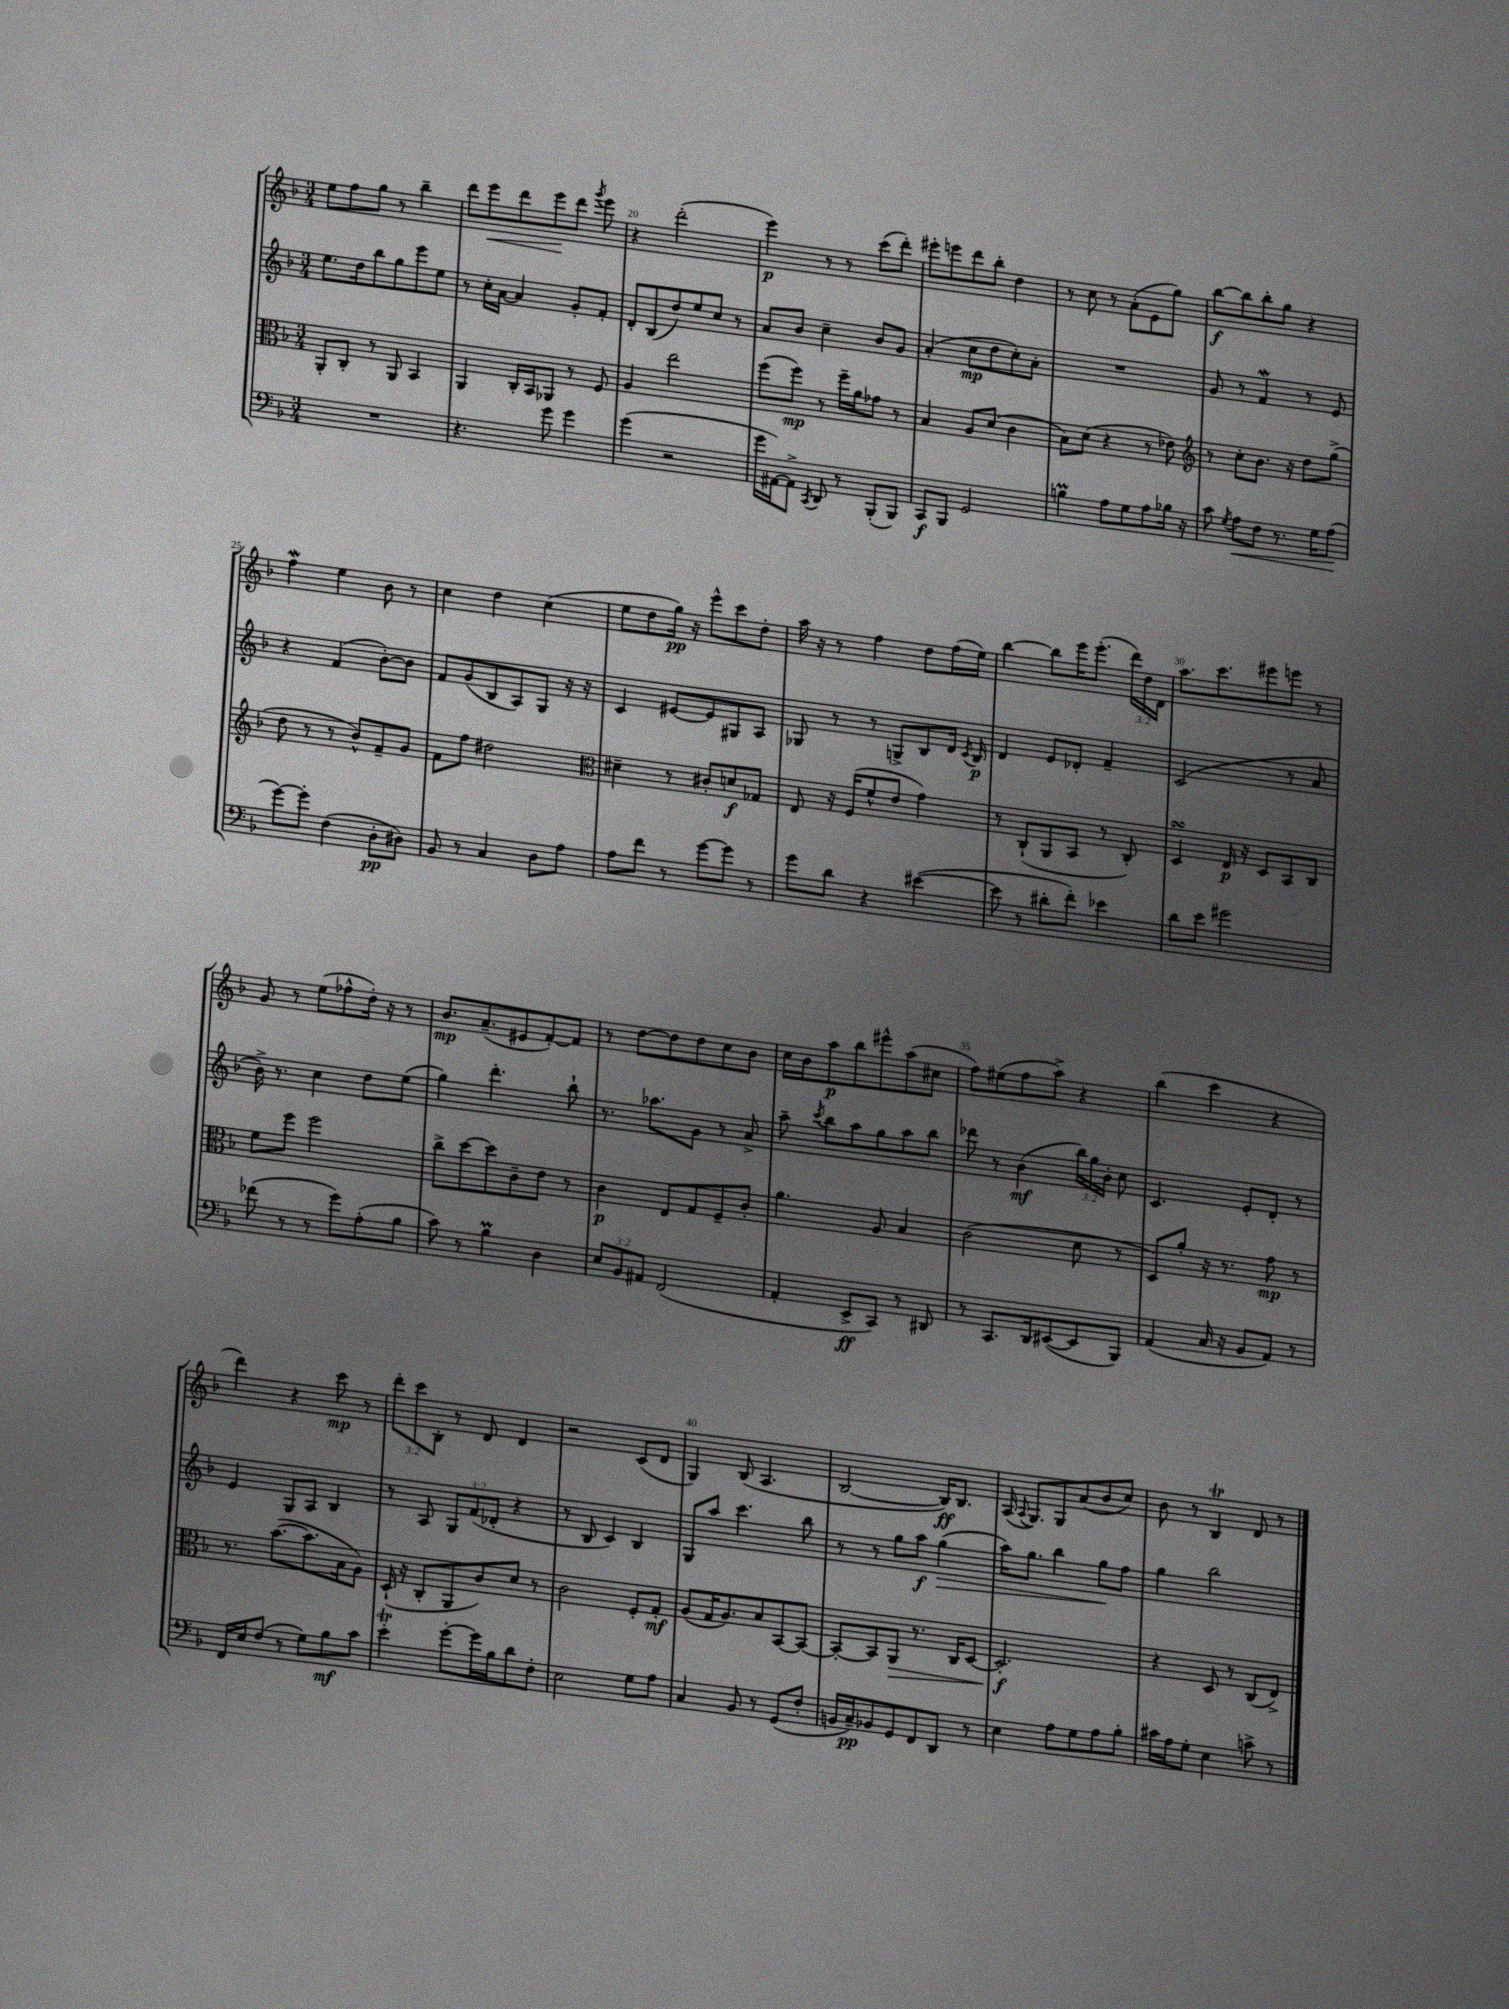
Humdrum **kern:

**kern	**dynam	**kern	**dynam	**kern	**dynam	**kern	**dynam
*part4	*part4	*part3	*part3	*part2	*part2	*part1	*part1
*staff4	*staff4	*staff3	*staff3	*staff2	*staff2	*staff1	*staff1
*clefF4	*	*clefC3	*	*clefG2	*	*clefG2	*
*k[b-]	*	*k[b-]	*	*k[b-]	*	*k[b-]	*
*M3/4	*	*M3/4	*	*M3/4	*	*M3/4	*
=18	=18	=18	=18	=18	=18	=18	=18
2.r	.	8AA'/L	.	8.ee\L	.	8ee\L	.
.	.	8C'/J	.	.	.	8ff\	.
.	.	.	.	16dd\k	.	.	.
.	.	8r	.	8bb-\	.	8gg\J	.
.	.	8AA/	.	8gg\	.	8r	.
.	.	4BB-/	.	8eee\	.	4bb-~\	.
.	.	.	.	8ee\J	.	.	.
=19	=19	=19	=19	=19	=19	=19	=19
4.r	.	4AA/	.	8r	.	8ddd\L	.
!	!	!	!	!	!	!	!LO:HP:b
.	.	.	.	16cc'\LL	.	8eee\	<
.	.	.	.	[16a\JJ	.	.	.
.	.	16C'/LL	.	4a/]	.	8ddd\	.
.	.	16BB-/J	.	.	.	.	.
8g\	.	8AA-X/J	.	.	.	8eee\	.
4g\	.	8r	.	8g'/L	.	8ddd\J	[
.	.	.	.	.	.	8qggg/	.
.	.	8F/	.	8f'/J	.	8eee\	.
=20	=20	=20	=20	=20	=20	=20	=20
(4g\	.	4A/	.	8d'/L	.	4r	.
.	.	.	.	(8B-/	.	.	.
2r	.	2ee\	.	8dd/)	.	(2ddd'\	.
.	.	.	.	8ee/	.	.	.
.	.	.	.	8cc/J	.	.	.
.	.	.	.	8r	.	.	.
=21	=21	=21	=21	=21	=21	=21	=21
16g\LL	.	(8ff\L	.	8a/L	.	4eee\)	p
[16AA#X\J)	.	.	.	.	.	.	.
8AA#^\J]	.	8ff\J)	mp	8b-/J	.	.	.
8qCC/	.	.	.	.	.	.	.
8DD/	.	8r	.	4cc~\	.	8r	.
8r	.	16ff~\LL	.	.	.	8r	.
.	.	16a\J	.	.	.	.	.
(8BBB-'/L	.	8g-X\J	.	8b-/L	.	(8ccc\L	.
8BBB-/J)	.	8r	.	8g/J	.	8ddd'\J)	.
=22	=22	=22	=22	=22	=22	=22	=22
8CC/L	f	4B-/	.	(4a'/	.	8eee#X'\L	.
8BBB-/J	.	.	.	.	.	8eeen\	.
2GG/	.	8A/L	.	8cc\L	mp	8ddd\	.
.	.	(8d/J	.	8dd\	.	8bb-'\J	.
.	.	4c\	.	8cc'\)	.	4dd\	.
.	.	.	.	8a'\J	.	.	.
=23	=23	=23	=23	=23	=23	=23	=23
4Bnm\	.	8B-\L)	.	2.r	.	8r	.
.	.	(8d\J	.	.	.	8cc\	.
8A\L	.	4r	.	.	.	8r	.
8G\	.	.	.	.	.	(8a'\L	.
8A\	.	8r	.	.	.	8e\	.
16B-X\Jk	.	8e-X\)	.	.	.	8gg\J)	.
16r	.	.	.	.	.	.	.
=24	=24	=24	=24	=24	=24	=24	=24
*	*	*clefG2	*	*	*	*	*
8c\	.	8r	.	8g/	.	[8bb-\L	f
8qG/	.	.	.	.	.	.	.
!	!LO:HP:b	!	!	!	!	!	!
8A\L	<	8cc'\L	.	8r	.	8bb-\]	.
8F\J	.	8.b-\J	.	4fw/	.	8bb-'\	.
8.r	.	.	.	.	.	8gg\J	.
.	.	16r	.	.	.	.	.
.	.	8dd\L	.	8r	.	4r	.
16G\KL	.	.	.	.	.	.	.
(8A\J	.	(8gg^\J	.	8e/	.	.	.
.	[	.	.	.	.	.	.
!!LO:LB:g=z
=25	=25	=25	=25	=25	=25	=25	=25
[8g\L)	.	8dd\	.	4r	.	4ffw\	.
8g'\J]	.	8r	.	.	.	.	.
(4F\	.	8r	.	(4f/	.	4ee\	.
.	.	8b-^^/L)	.	.	.	.	.
8D'\L	pp	8f~/	.	[8b-'\L)	.	8b-\	.
8D#X\J)	.	8g/J	.	8b-\J]	.	8r	.
=26	=26	=26	=26	=26	=26	=26	=26
8BB-/	.	8f\L	.	8f/L	.	4cc\	.
8r	.	8ff\J	.	(8g/	.	.	.
4C/	.	2dd#X\	.	8B-/	.	4dd\	.
.	.	.	.	8A/)	.	.	.
8D\L	.	.	.	8G/J	.	(4cc\	.
8A\J	.	.	.	16r	.	.	.
.	.	.	.	16r	.	.	.
=27	=27	=27	=27	=27	=27	=27	=27
*	*	*clefC3	*	*	*	*	*
8A\L	.	4d#X~\	.	4c/	.	8ee\L	.
8f\J	.	.	.	.	.	8dd\	.
8r	.	8r	.	[8e#X/L	.	16gg\Jk)	pp
.	.	.	.	.	.	16r	.
[8g\L	.	8c#X'/L	.	8e#/]	.	8eee^^\L	.
8g\J]	.	8dn/	f	8G#X/	.	8ccc\	.
8r	.	8G-X/J	.	8A/J	.	8dd'\J	.
=28	=28	=28	=28	=28	=28	=28	=28
8g\L	.	8E/	.	8G-X/	.	16aa\	.
.	.	.	.	.	.	16r	.
8d\J	.	16r	.	8r	.	8r	.
.	.	(16F/KL	.	.	.	.	.
4r	.	8f^^/	.	8r	.	4ff\	.
.	.	8e/J	.	8Gn^/L	.	.	.
([4e#X\	.	4g\)	.	8B-/	.	8dd\L	.
.	.	.	.	16d/Jk	.	(16ff\L	.
.	.	.	.	8qc/	.	.	.
.	.	.	.	16B-/	p	16ee\JJ)	.
=29	=29	=29	=29	=29	=29	=29	=29
8e#\]	.	8r	.	4d/	.	[4bb-\	.
8r	.	(8C`/L	.	.	.	.	.
8d#X'\L	.	8AA/	.	8e/L	.	8bb-\L]	.
8f'\J)	.	8BB-/J	.	8d-X'/J	.	16eee\K	.
.	.	.	.	.	.	(8.eee'\J	.
4e-X\	.	8r	.	4f~/	.	.	.
.	.	8C'/)	.	.	.	24ddd\LL)	.
.	.	.	.	.	.	24dd\	.
.	.	.	.	.	.	24d\JJ	.
=30	=30	=30	=30	=30	=30	=30	=30
8d\L	.	4DsSSS/	.	(2c/	.	8.aa\L	.
8e\J	.	.	.	.	.	.	.
.	.	.	.	.	.	8.ccc\	.
2g#X\	.	16E/	p	.	.	.	.
.	.	16r	.	.	.	.	.
.	.	8D/L	.	.	.	8eee#X\	.
.	.	8BB-/	.	8r	.	8eeen\J	.
.	.	8C/J	.	8a/	.	8r	.
!!LO:LB:g=z
=31	=31	=31	=31	=31	=31	=31	=31
(8f-X\	.	8f\L	.	16b-^\)	.	8g/	.
.	.	.	.	8.r	.	.	.
8r	.	8ff\J	.	.	.	8r	.
8r	.	2ff\	.	4cc\	.	(8ee\L	.
8g\L)	.	.	.	.	.	8ff-X^^\	.
(8A'\	.	.	.	8dd\L	.	16dd'\Jk)	.
.	.	.	.	.	.	16r	.
8B-\J	.	.	.	(8ee\J	.	8r	.
=32	=32	=32	=32	=32	=32	=32	=32
8c\)	.	8cc^\L	.	4gg\)	.	8.b-/L	mp
8r	.	[8dd\	.	.	.	.	.
.	.	.	.	.	.	(8.a~/	.
4B-M\	.	8dd\]	.	4.ddd'\	.	.	.
.	.	8c~\	.	.	.	8e#X/	.
4D\	.	8e\J	.	.	.	[8f'/)	.
.	.	8r	.	8bb-`\	.	8f/J]	.
=33	=33	=33	=33	=33	=33	=33	=33
12E/L	.	4c\	p	8.r	.	8r	.
12BB-/	.	.	.	.	.	.	.
.	.	.	.	.	.	[8dd\L	.
12AA#X/J	.	.	.	.	.	.	.
.	.	.	.	8.aa-X\L	.	.	.
(2FF/	.	8E/L	.	.	.	8dd\]	.
.	.	8G/	.	8g\J	.	8dd\	.
.	.	8F~/	.	8r	.	8cc\	.
.	.	8c'/J	.	8a^/	.	8b-\J	.
=34	=34	=34	=34	=34	=34	=34	=34
4AA'/	.	4.a\	.	8aa~\	.	16cc\LL	.
.	.	.	.	.	.	16b-\J	.
.	.	.	.	8qccc/	.	.	.
.	.	.	.	8bb-\L	.	8aa\	p
8EE^/L	ff	.	.	8aa\	.	8bb-\	.
8CC/J)	.	8A/	.	8gg\	.	8eee#X^^\	.
8r	.	4B-/	.	8aa\	.	(8aa\	.
8DD#X/	.	.	.	8bb-\J	.	8cc#X\J	.
=35	=35	=35	=35	=35	=35	=35	=35
8r	.	(2c\	.	8ddd-X\	.	8ff\L)	.
8.CC/L	.	.	.	8r	.	(8ee#X\	.
.	.	.	.	(4b-\	mf	8ff\	.
16DD/k	.	.	.	.	.	.	.
([8EE#X/	.	.	.	.	.	8aa^\J)	.
8EE#/]	.	8d\	.	24bb-\LL)	.	4r	.
.	.	.	.	24gg\	.	.	.
.	.	.	.	24b-'\JJ	.	.	.
8BBB-/J)	.	8r	.	8cc\	.	.	.
=36	=36	=36	=36	=36	=36	=36	=36
(4AA/	.	8D/L)	.	4.c/	.	(4bb-\	.
.	.	8a'/J	.	.	.	.	.
16C/	.	16r	.	.	.	4ccc\	.
16r	.	8.r	.	.	.	.	.
8BB-/L	.	.	.	8e'/L	.	.	.
8AA/J)	.	8g\	mp	8d'/J	.	4r	.
8r	.	8r	.	8r	.	.	.
!!LO:LB:g=z
=37	=37	=37	=37	=37	=37	=37	=37
16FF/LL	.	8.r	.	4e/	.	4ddd\)	.
16E/J	.	.	.	.	.	.	.
(8F/J	.	.	.	.	.	.	.
.	.	([8.b-\L	.	.	.	.	.
8r	.	.	.	8G/L	.	4r	.
8G\L)	.	8.b-\]	.	8A/J	.	.	.
8B-\	mf	.	.	4B-/	.	8ccc\	mp
.	.	16B-\k	.	.	.	.	.
8c\J	.	8A\J)	.	.	.	8r	.
=38	=38	=38	=38	=38	=38	=38	=38
4et'\	.	(16D`/	.	8r	.	12ddd'\L	.
.	.	16r	.	.	.	.	.
.	.	.	.	.	.	12ccc\	.
.	.	8C'/L	.	8A/	.	.	.
.	.	.	.	.	.	12B-'\J	.
[8g'\L	.	8AA/	.	12G/L	.	8r	.
.	.	.	.	(12f/	.	.	.
16g\L]	.	8c/)	.	.	.	8d/	.
.	.	.	.	12d-X'/J	.	.	.
16B-\J	.	.	.	.	.	.	.
8d\	.	8d/J	.	4r	.	4d/	.
8F'\J	.	8r	.	.	.	.	.
=39	=39	=39	=39	=39	=39	=39	=39
2E\	.	2c\	.	8r	.	2r	.
.	.	.	.	8B-/	.	.	.
.	.	.	.	4c/)	.	.	.
8G\L	.	8F'/L	.	4B-/	.	(8c/L	.
8A\J	.	8G'/J	mf	.	.	8d/J	.
=40	=40	=40	=40	=40	=40	=40	=40
4C/	.	(8A/L	.	8G/L	.	4G/)	.
.	.	16G/K	.	8aa/J	.	.	.
.	.	8.A/)	.	.	.	.	.
8BB-/	.	.	.	4.ccc\	.	(8B-/	.
8r	.	8B-/	.	.	.	4.A/	.
(8GG/L	.	[8BB-/	.	.	.	.	.
8F'/J	.	8BB-/J_	.	8bb-\	.	.	.
=41	=41	=41	=41	=41	=41	=41	=41
16BBn/LL	.	8BB-'/L_	.	8r	.	[2B-/	.
16C~/J)	pp	.	.	.	.	.	.
8BB-X/	.	8BB-/]	.	8r	.	.	.
!	!	!	!LO:HP:b	!	!	!	!
8GG/	.	8AA/J	>	8gg\L	.	.	.
8FF/	.	8.r	.	8aa\J	f	.	.
!	!	!	!	!	!LO:HP:b	!	!
8DD/J	.	.	.	(4gg\	>	16B-/KL])	ff
.	.	16C/KL	.	.	.	8.B-/J	.
8r	.	[8D/J	.	.	.	.	.
=42	=42	=42	=42	=42	=42	=42	=42
4E\	.	2.D'/]	f	16aa\KL)	.	(16A/	.
.	.	.	.	.	.	8qqA/	.
.	.	.	.	8.gg\J	.	8.G/L)	.
8A\L	.	.	.	4bb-\	.	8G/	.
8G\	.	.	.	.	.	(8a/	.
8A\	.	.	.	8gg\L	.	8b-/	.
8B-'\J	.	.	.	8ff\J	]	8cc/J)	.
.	.	.	]	.	.	.	.
=43	=43	=43	=43	=43	=43	=43	=43
16c#X\LL	.	4r	.	4gg\	.	8b-\	.
16A\J	.	.	.	.	.	.	.
8G'\J	.	.	.	.	.	8r	.
4E\	.	8D/	.	2bb-\	.	4B-T/	.
.	.	8r	.	.	.	.	.
8cn^\	.	(8C/L	.	.	.	8d/	.
8r	.	8E^/J)	.	.	.	8r	.
==	==	==	==	==	==	==	==
*-	*-	*-	*-	*-	*-	*-	*-
